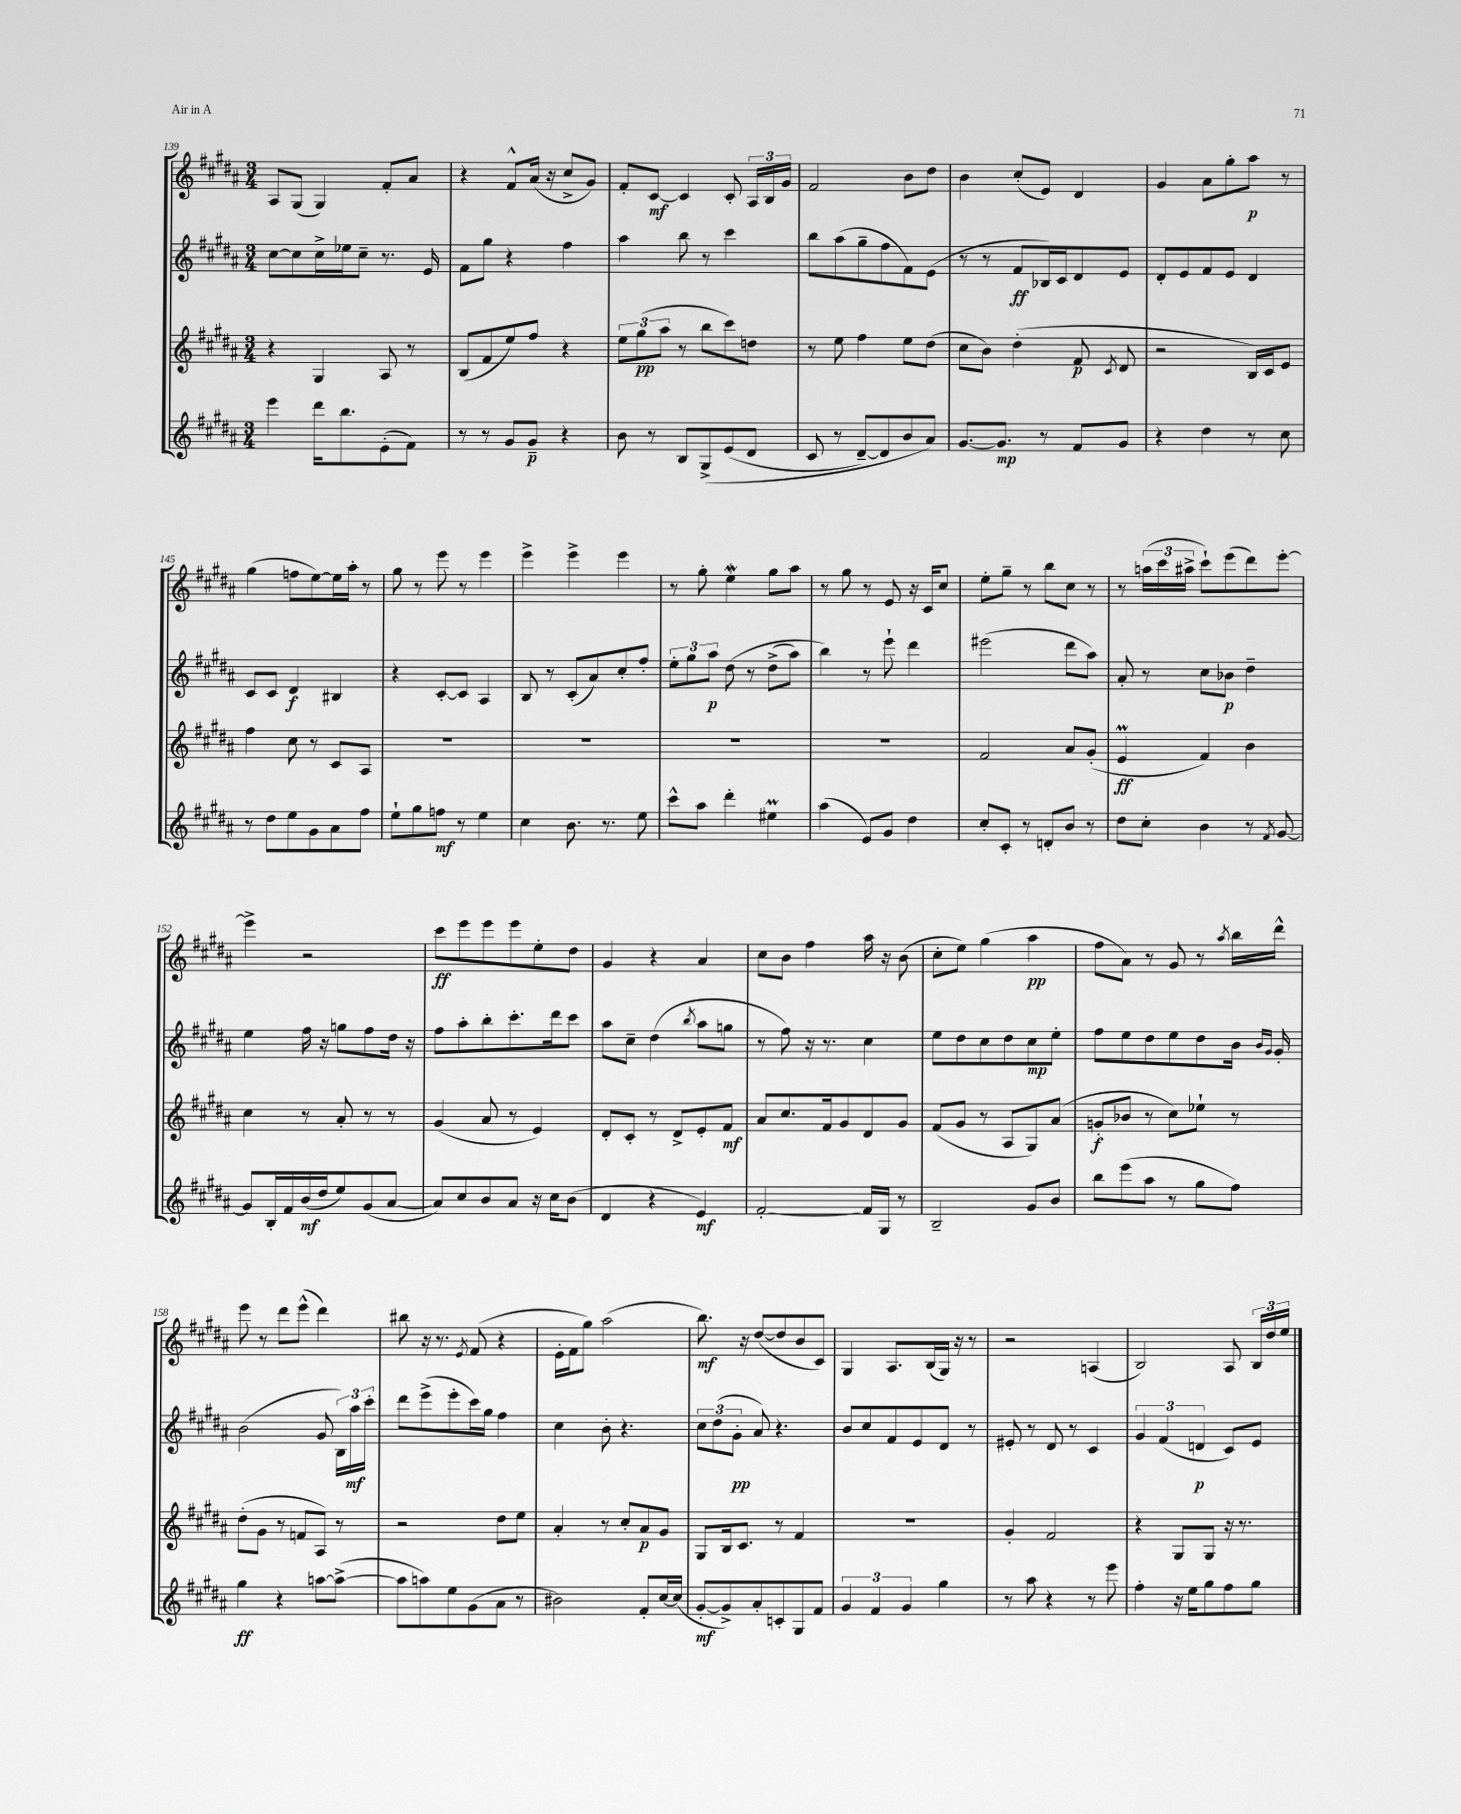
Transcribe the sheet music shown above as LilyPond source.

<<
\new StaffGroup <<
\new Staff = "s0" {
    \clef treble \key b \major \numericTimeSignature \time 3/4
    \autoBeamOff ais8[ gis8]( gis4) fis'8[-. ais'8] |
    r4 fis'8[-^ ais'16]( r16 cis''8[-> gis'8]) |
    fis'8[-. cis'8]~\mf cis'4 cis'8-. \tuplet 3/2 { ais16[ b16 gis'16] } |
    fis'2 b'8[ dis''8] |
    b'4 cis''8[-.( e'8]) dis'4 |
    gis'4 ais'8[ gis''8-. ais''8]\p r8 |
    gis''4( f''8[ e''8~) e''16 ais''16]-. r8 |
    gis''8 r8 e'''8 r8 e'''4 |
    e'''4-> e'''4-> e'''4 |
    r8 gis''8-. e''4\mordent gis''8[ ais''8] |
    r8 gis''8 r8 e'8 r16 cis'16[ cis''8] |
    e''8[-. gis''8]-- r8 b''8[ cis''8] r8 |
    r8 \tuplet 3/2 { a''16[( cis'''16 ais''16]-> } cis'''8[-!) e'''8( dis'''8) e'''8]~-. |
    e'''4-> r2 |
    cis'''8[\ff e'''8 e'''8 e'''8 e''8-. dis''8] |
    gis'4 r4 ais'4 |
    cis''8[ b'8] fis''4 ais''16 r16 b'8( |
    cis''8[-. e''8]) gis''4( ais''4\pp |
    fis''8[ ais'8]) r8 gis'8 r8 \acciaccatura { ais''8 } b''16[ dis'''16]-^ |
    e'''8 r8 dis'''8[ e'''8]-^( dis'''4) |
    bis''8 r16 r8. \acciaccatura { e'8 } fis'8( r4 |
    e'16[-. fis'16 gis''8]) ais''2( |
    b''8.\mf) r16 dis''8[~( dis''8 b'8 cis'8]) |
    gis4 ais8.[ b16( gis16]) r16 r8 |
    r2 a4( |
    b2) ais8 \tuplet 3/2 { b16[ dis''16 e''16] } \bar "|." |
}
\new Staff = "s1" {
    \clef treble \key b \major \numericTimeSignature \time 3/4
    \autoBeamOff cis''8[~ cis''8 cis''16-> ees''16 cis''8]-- r8. e'16 |
    fis'8[ gis''8] r4 fis''4 |
    ais''4 b''8 r8 cis'''4 |
    b''8[ ais''8( gis''8-- fis''8 fis'8) e'8]( |
    r8 r8 fis'8[\ff bes16) cis'16 dis'8 e'8] |
    dis'8[-. e'8 fis'8 e'8] dis'4 |
    cis'8[ cis'8] dis'4\f bis4 |
    r4 cis'8[~-. cis'8] ais4 |
    b8 r8 cis'8[-.( ais'8) cis''8-. fis''8]-. |
    \tuplet 3/2 { e''8[-. gis''8 ais''8]\p } dis''8\( r8 dis''8[->( ais''8]) |
    b''4\) r8 e'''8-! dis'''4 |
    eis'''2( dis'''8[ ais''8]) |
    ais'8-. r8 cis''8[ bes'8]\p dis''4-- |
    e''4 fis''16 r16 g''8[ fis''8 dis''16] r16 |
    fis''8[ ais''8-. b''8-. cis'''8.-. dis'''16 cis'''8] |
    ais''8[ cis''8]-- dis''4( \acciaccatura { b''8 } ais''8[ g''8] |
    r8 fis''8) r16 r8. cis''4 |
    e''8[ dis''8 cis''8 dis''8 cis''8\mp e''8]-. |
    fis''8[ e''8 dis''8 e''8 dis''8 b'16] \grace { b'16[ gis'16] } gis'16-. |
    b'2( gis'8 \tuplet 3/2 { b16[) ais''16\mf cis'''16]-. } |
    dis'''8[ e'''8->( e'''8-. cis'''16) gis''16] fis''4 |
    cis''4 b'8-. r4. |
    \tuplet 3/2 { cis''8[ dis''8( gis'8]-.\pp } ais'8) r4. |
    b'8[ cis''8 fis'8 e'8 dis'8] r8 |
    eis'8-. r8 dis'8 r8 cis'4 |
    \tuplet 3/2 { gis'4 fis'4( d'4\p } cis'8[) e'8] \bar "|." |
}
\new Staff = "s2" {
    \clef treble \key b \major \numericTimeSignature \time 3/4
    \autoBeamOff r4 gis4 ais8 r8 |
    b8[( fis'8 e''8) fis''8] r4 |
    \tuplet 3/2 { e''8[ gis''8\pp( ais''8] } r8 b''8[ cis'''8) d''8] |
    r8 e''8 fis''4 e''8[ dis''8]( |
    cis''8[ b'8]) dis''4-.( fis'8\p \acciaccatura { cis'8 } dis'8 |
    r2 b16[) cis'16 e'8] |
    fis''4 cis''8 r8 cis'8[ ais8] |
    R2. |
    R2. |
    R2. |
    R2. |
    fis'2 ais'8[ gis'8]-.( |
    e'4\prall\ff fis'4) b'4 |
    cis''4 r8 ais'8-. r8 r8 |
    gis'4( ais'8 r8 e'4) |
    dis'8[-. cis'8]-. r8 dis'8[-> e'8-. fis'8]\mf |
    ais'8[ cis''8. fis'16 gis'8 dis'8 gis'8] |
    fis'8[( gis'8] r8 ais8[ gis8) ais'8]( |
    g'8[-.\f bes'8] r8 cis''8[) ees''8]-! r8 |
    dis''8[-.( gis'8] r8 f'8[ ais8]) r8 |
    r2 dis''8[ e''8] |
    ais'4-. r8 cis''8[-. ais'8\p gis'8] |
    gis8[ b16 cis'8.] r8 fis'4 |
    R2. |
    gis'4-. fis'2 |
    r4 gis8[ gis8] r16 r8. \bar "|." |
}
\new Staff = "s3" {
    \clef treble \key b \major \numericTimeSignature \time 3/4
    \autoBeamOff e'''4 dis'''16[ b''8. e'8-.( fis'8]) |
    r8 r8 gis'8[ gis'8]--\p r4 |
    b'8 r8 b8[ gis8->\( e'8( dis'8] |
    cis'8 r8 dis'8[~--) dis'8 b'8 ais'8]\) |
    gis'8.[~ gis'8.]\mp r8 fis'8[ gis'8] |
    r4 dis''4 r8 cis''8 |
    r8 dis''8[ e''8 gis'8 ais'8 fis''8] |
    e''8[-! gis''8 f''8]\mf r8 e''4 |
    cis''4 b'8. r8. e''8 |
    cis'''8[-^ ais''8] dis'''4-. eis''4\prall |
    ais''4( e'8[) gis'8] dis''4 |
    cis''8[-. cis'8]-. r8 d'8[-. b'8] r8 |
    dis''8[ cis''8]-. b'4 r8 \acciaccatura { fis'8 } gis'8~ |
    gis'8[ b16-. fis'16 b'16\mf( dis''16 e''8) gis'8( ais'8]~ |
    ais'8[) cis''8 b'8 ais'8] r16 cis''16[ b'8]( |
    dis'4 r4 e'4\mf) |
    fis'2~-. fis'16[ gis16] r8 |
    b2-- gis'8[ b'8] |
    b''8[ e'''8( ais''8] r8 gis''8[ fis''8]) |
    gis''4\ff r4 a''8[~ a''8]~->( |
    a''8[ a''8) e''8 gis'8( ais'8] r8 |
    bis'2) fis'8[-. cis''16~ cis''16]( |
    gis'8[~-.\mf gis'8->) ais'8-. c'8-. gis8 fis'8] |
    \tuplet 3/2 { gis'4 fis'4 gis'4 } gis''4 |
    r8 ais''8 r4 r8 e'''8 |
    fis''4-. r16 e''16[ gis''8 fis''8 gis''8] \bar "|." |
}
>>
>>
\layout { \context { \Score currentBarNumber = #139 } }
